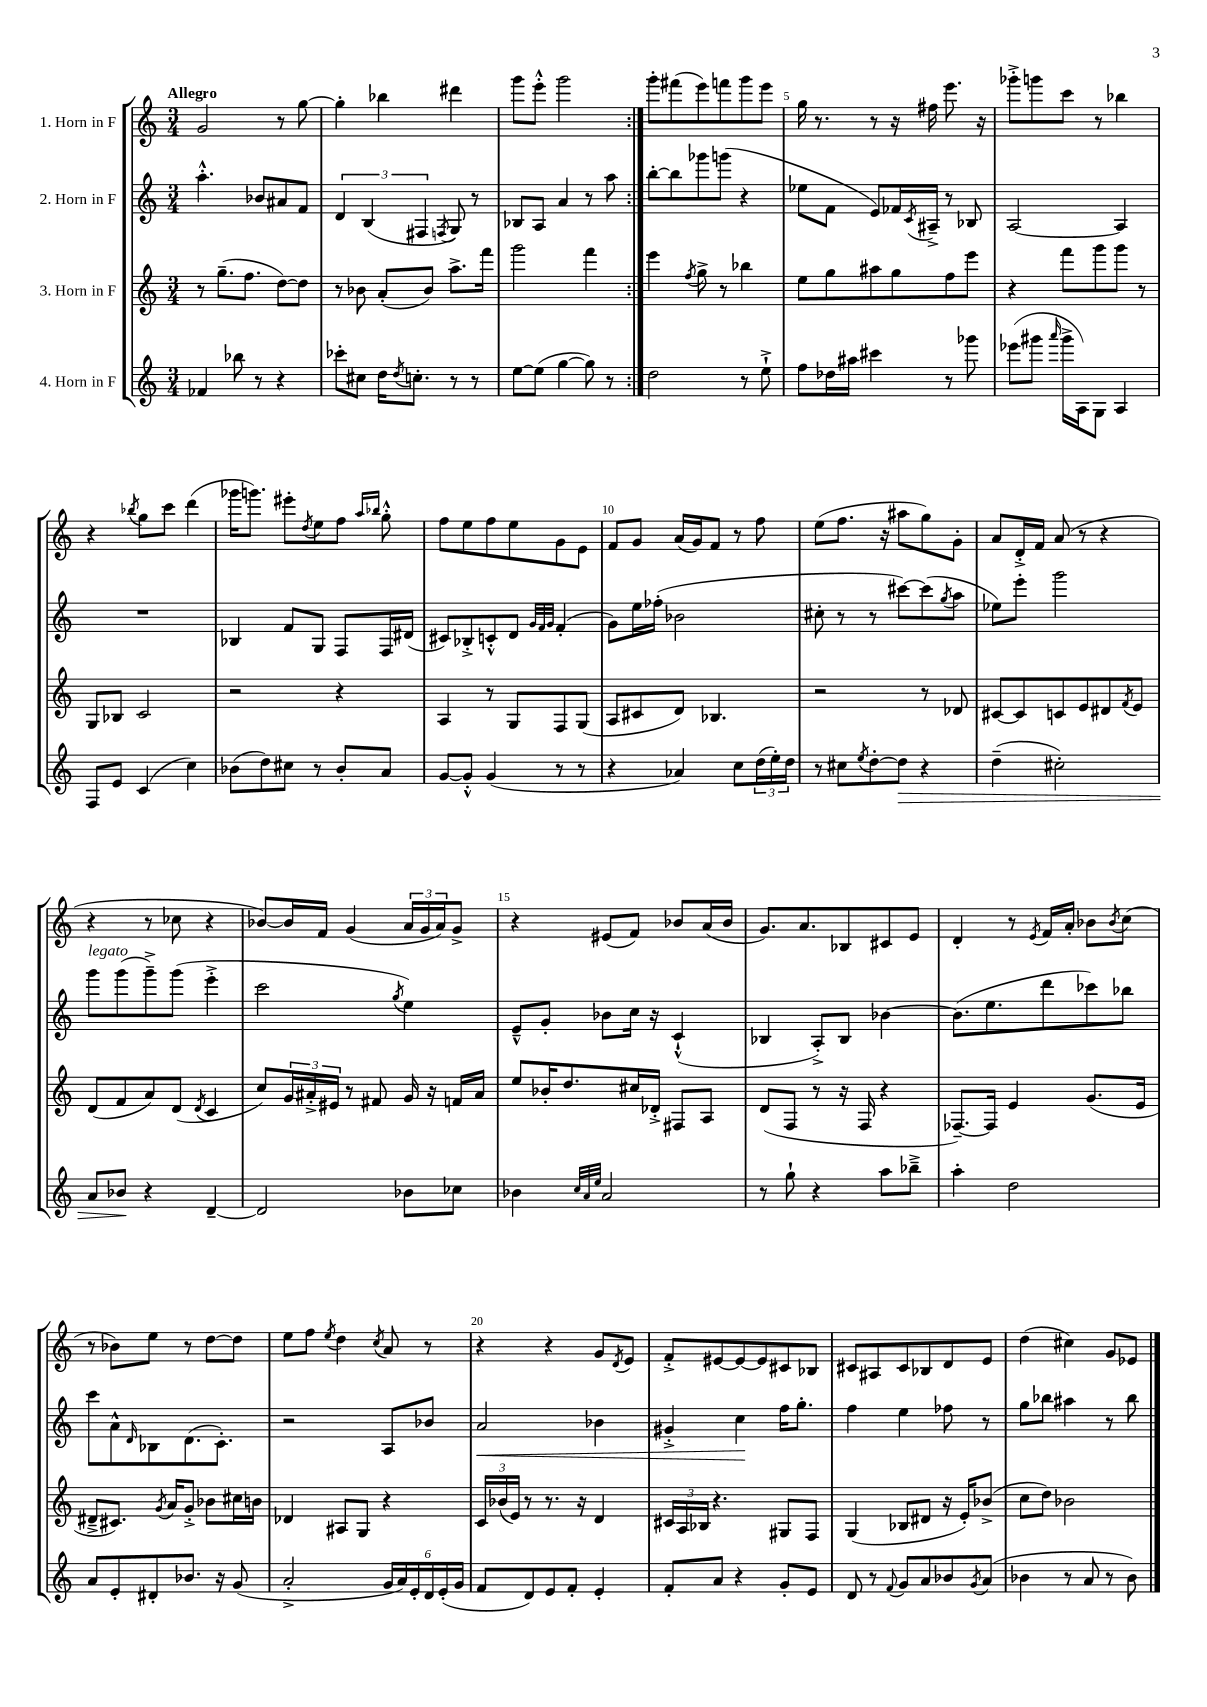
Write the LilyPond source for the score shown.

<<
\new StaffGroup <<
\new Staff = "s0" \with { instrumentName = "1. Horn in F" } {
    \clef treble \key c \major \numericTimeSignature \time 3/4 \tempo "Allegro"
    \repeat volta 2 { g'2 r8 g''8~ |
    g''4-. bes''4 dis'''4 |
    g'''8 e'''8-.-^ g'''2 | }
    g'''8-. fis'''8( e'''8) f'''8 g'''8 e'''8 |
    g''16 r8. r8 r16 fis''16 e'''8. r16 |
    ges'''8-.-> g'''8 c'''8 r8 bes''4 |
    r4 \acciaccatura { bes''8 } g''8 c'''8 d'''4( |
    ges'''16 g'''8.) eis'''8-. \acciaccatura { d''8 } e''8 f''8 \grace { a''16 bes''16 } g''8-.-^ |
    f''8 e''8 f''8 e''8 g'8 e'8 |
    f'8 g'8 a'16( g'16) f'8 r8 f''8 |
    e''8( f''8. r16 ais''8 g''8) g'8-. |
    a'8 d'16-.-> f'16 a'8( r8 r4 |
    r4 r8 ces''8 r4 |
    bes'8~) bes'16 f'16 g'4( \tuplet 3/2 { a'16 g'16 a'16) } g'8-> |
    r4 eis'8( f'8) bes'8 a'16( bes'16 |
    g'8.) a'8. bes8 cis'8 e'8 |
    d'4-. r8 \acciaccatura { e'8 } f'16 a'16-. bes'8 \acciaccatura { bes'8 } c''8( |
    r8 bes'8) e''8 r8 d''8~ d''8 |
    e''8 f''8 \acciaccatura { e''8 } d''4 \acciaccatura { c''8 } a'8 r8 |
    r4 r4 g'8 \acciaccatura { d'8 } e'8 |
    f'8-.-> eis'8~ eis'8~ eis'8 cis'8 bes8 |
    cis'8 ais8 cis'8 bes8 d'8 e'8 |
    d''4( cis''4) g'8 ees'8 \bar "|." |
}
\new Staff = "s1" \with { instrumentName = "2. Horn in F" } {
    \clef treble \key c \major \numericTimeSignature \time 3/4
    \repeat volta 2 { a''4.-.-^ bes'8 ais'8 f'8 |
    \tuplet 3/2 { d'4 b4( fis4 } \acciaccatura { f8 } g8) r8 |
    bes8 a8 a'4 r8 a''8 | }
    b''8~-. b''8 ges'''8 g'''8( r4 |
    ees''8 f'8 e'8) fes'16 \acciaccatura { c'8 } ais16---> r8 bes8 |
    a2~ a4 |
    R2. |
    bes4 f'8 g8 f8 f16 dis'16( |
    cis'8) bes8-.-> c'8-.-^ d'8 \grace { g'32 f'32 g'32 } f'4-.( |
    g'8) e''16 fes''16-.( bes'2 |
    cis''8-. r8 r8 cis'''8~) cis'''8( \acciaccatura { g''8 } a''8 |
    ees''8) e'''8-. g'''2 |
    g'''8^\markup { \italic "legato" } g'''8( g'''8--->) g'''8( e'''4-.-> |
    c'''2 \acciaccatura { g''8 } e''4) |
    e'8---^ g'8-. bes'8 c''16 r16 c'4-!-^( |
    bes4 a8-.->) bes8 bes'4~ |
    bes'8.( e''8. d'''8 ces'''8) bes''8 |
    c'''8 a'8-^ \grace { d'16 } bes8 d'8.( c'8.-.) |
    r2 a8 bes'8 |
    a'2\< bes'4 |
    gis'4-.-> c''4\! f''16 g''8.-. |
    f''4 e''4 fes''8 r8 |
    g''8 bes''8 ais''4 r8 bes''8 \bar "|." |
}
\new Staff = "s2" \with { instrumentName = "3. Horn in F" } {
    \clef treble \key c \major \numericTimeSignature \time 3/4
    \repeat volta 2 { r8 g''8.--( f''8. d''8~) d''8 |
    r8 bes'8 a'8-.( bes'8) a''8.-> f'''16 |
    g'''2 f'''4 | }
    e'''4 \acciaccatura { f''8 } g''8-> r8 bes''4 |
    e''8 g''8 ais''8 g''8 f''8 e'''8 |
    r4 f'''8 g'''8 g'''8 r8 |
    g8 bes8 c'2 |
    r2 r4 |
    a4 r8 g8 f8 g8( |
    a8 cis'8 d'8) bes4. |
    r2 r8 des'8 |
    cis'8~ cis'8 c'8 e'8 dis'8 \acciaccatura { f'8 } e'8 |
    d'8( f'8 a'8) d'8( \acciaccatura { d'8 } c'4 |
    c''8) \tuplet 3/2 { g'16 ais'16-.-> eis'16 } r8 fis'8 g'16 r16 f'16 ais'16 |
    e''8 bes'16-. d''8. cis''16 des'16-.-> fis8 a8 |
    d'8( f8 r8 r16 f16 r4 |
    fes8.~--) fes16 e'4 g'8.( e'16 |
    dis'8---> cis'8.) \acciaccatura { g'8 } a'16 g'8-.-> bes'8 cis''16 b'16 |
    des'4 ais8 g8 r4 |
    \tuplet 3/2 { c'16 bes'16( e'16) } r8 r8. r16 d'4 |
    \tuplet 3/2 { cis'16 a16 bes16 } r4. gis8 f8 |
    g4( bes8 dis'8 r16 e'16-.) bes'8->( |
    c''8 d''8) bes'2 \bar "|." |
}
\new Staff = "s3" \with { instrumentName = "4. Horn in F" } {
    \clef treble \key c \major \numericTimeSignature \time 3/4
    \repeat volta 2 { fes'4 bes''8 r8 r4 |
    ces'''8-. cis''8 d''16 \acciaccatura { d''8 } c''8.-. r8 r8 |
    e''8~ e''8( g''4~ g''8) r8 | }
    d''2 r8 e''8-!-> |
    f''8 des''16 ais''16 cis'''4 r8 ges'''8 |
    ees'''8( gis'''8 \grace { a'''16 } gis'''16-> a16) g8 a4 |
    f8 e'8 c'4( c''4) |
    bes'8( d''8) cis''8 r8 bes'8-. a'8 |
    g'8~ g'8-.-^ g'4( r8 r8 |
    r4 aes'4) c''8 \tuplet 3/2 { d''16( e''16-.) d''16 } |
    r8 cis''8 \acciaccatura { e''8 } d''8~-. d''8\> r4 |
    d''4--( cis''2-.) |
    a'8 bes'8\! r4 d'4~-- |
    d'2 bes'8 ces''8 |
    bes'4 \grace { c''32 a'32 e''32 } a'2 |
    r8 g''8-! r4 a''8 bes''8---> |
    a''4-. d''2 |
    a'8 e'8-. dis'8-. bes'8. r16 g'8( |
    a'2-.-> \tuplet 6/4 { g'16 a'16) e'16-. d'16 e'16-.( g'16 } |
    f'8 d'8) e'8 f'8-. e'4-. |
    f'8-. a'8 r4 g'8-. e'8 |
    d'8 r8 \appoggiatura { f'8 } g'8 a'8 bes'8 \acciaccatura { g'8 } a'8( |
    bes'4 r8 a'8 r8 bes'8) \bar "|." |
}
>>
>>
\layout { \context { \Score \override BarNumber.break-visibility = ##(#f #t #t) barNumberVisibility = #(every-nth-bar-number-visible 5) } }
